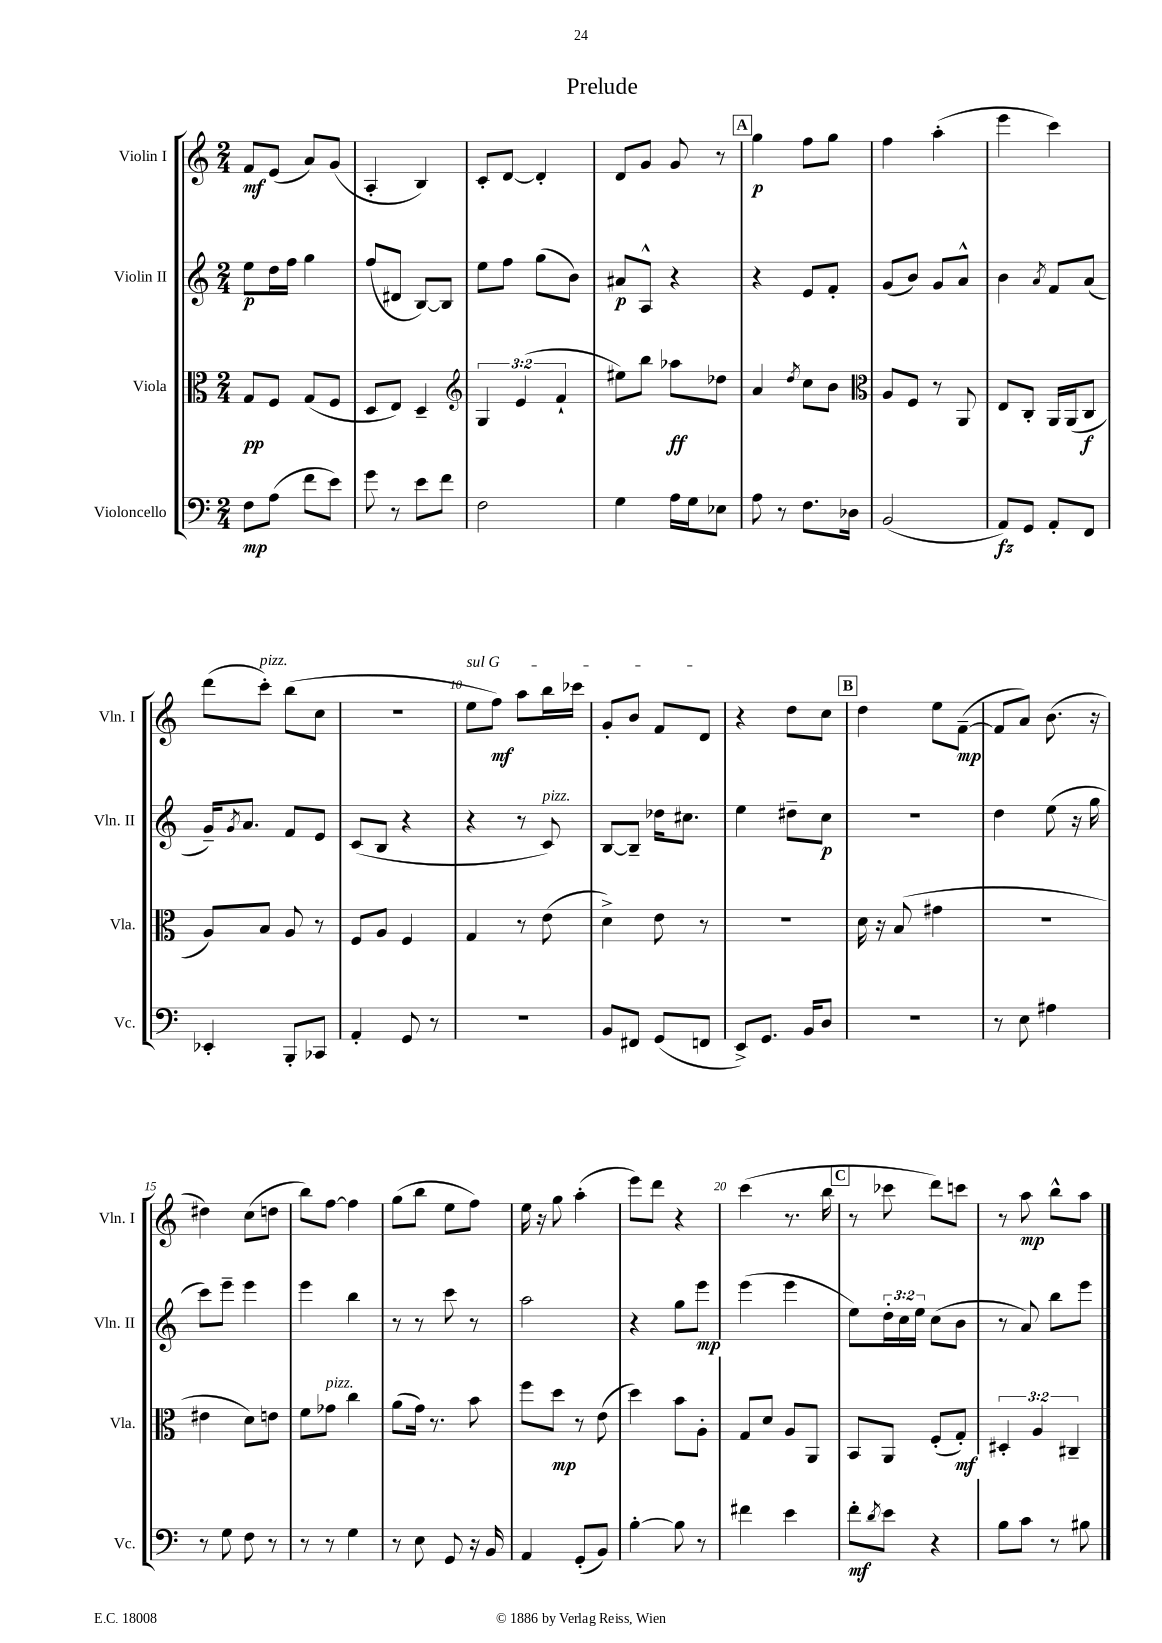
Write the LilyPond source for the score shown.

\header { title = "Prelude" }
<<
\new StaffGroup <<
\new Staff = "s0" \with { instrumentName = "Violin I" shortInstrumentName = "Vln. I" } {
    \clef treble \key c \major \numericTimeSignature \time 2/4
    f'8\mf e'8( a'8) g'8( |
    a4-. b4) |
    c'8-. d'8~ d'4-. |
    d'8 g'8 g'8 r8 |
    \mark \markup { \box "A" } g''4\p f''8 g''8 |
    f''4 a''4-.( |
    e'''4 c'''4) |
    d'''8( c'''8-.^\markup { \italic "pizz." }) b''8( c''8 |
    r2 |
    \once \override TextSpanner.bound-details.left.text = \markup { \italic "sul G" } e''8\startTextSpan f''8\mf) a''8 b''16 ces'''16 |
    g'8-. b'8 f'8 d'8\stopTextSpan |
    r4 d''8 c''8 |
    \mark \markup { \box "B" } d''4 e''8 f'8~--\mp( |
    f'8 a'8) b'8.( r16 |
    dis''4) c''8( d''8 |
    b''8) f''8~ f''4 |
    g''8( b''8 e''8 f''8) |
    e''16 r16 g''8 a''4-.( |
    e'''8) d'''8 r4 |
    c'''4( r8. b''16 |
    \mark \markup { \box "C" } r8 ces'''8 d'''8) c'''8 |
    r8 a''8\mp b''8-^ a''8 \bar "|." |
}
\new Staff = "s1" \with { instrumentName = "Violin II" shortInstrumentName = "Vln. II" } {
    \clef treble \key c \major \numericTimeSignature \time 2/4 \override Staff.TupletNumber.text = #tuplet-number::calc-fraction-text
    e''8\p d''16 f''16 g''4 |
    f''8( dis'8 b8~) b8 |
    e''8 f''8 g''8( b'8) |
    ais'8\p a8-^ r4 |
    \mark \markup { \box "A" } r4 e'8 f'8-. |
    g'8( b'8) g'8 a'8-^ |
    b'4 \acciaccatura { a'8 } f'8 a'8( |
    g'16--) \acciaccatura { g'8 } a'8. f'8 e'8 |
    c'8( b8 r4 |
    r4 r8 c'8^\markup { \italic "pizz." }) |
    b8~ b8-- des''16 cis''8. |
    e''4 dis''8-- c''8\p |
    \mark \markup { \box "B" } r2 |
    d''4 e''8( r16 g''16 |
    c'''8) e'''8-- e'''4 |
    e'''4 b''4 |
    r8 r8 c'''8 r8 |
    a''2 |
    r4 g''8 e'''8\mp |
    e'''4( e'''4 |
    \mark \markup { \box "C" } e''8) \tuplet 3/2 { d''16-. c''16 e''16 } c''8( b'8 |
    r8 a'8) b''8 e'''8 \bar "|." |
}
\new Staff = "s2" \with { instrumentName = "Viola" shortInstrumentName = "Vla." } {
    \clef alto \key c \major \numericTimeSignature \time 2/4 \override Staff.TupletNumber.text = #tuplet-number::calc-fraction-text
    g8\pp f8 g8( f8 |
    d8 e8) d4-- |
    \clef treble \tuplet 3/2 { g4 e'4( f'4-! } |
    eis''8) b''8 aes''8\ff des''8 |
    \mark \markup { \box "A" } a'4 \acciaccatura { d''8 } c''8 b'8 |
    \clef alto a8 f8 r8 a,8 |
    e8 c8-. a,16 a,16( c8\f |
    a8) b8 a8 r8 |
    f8 a8 f4 |
    g4 r8 e'8( |
    d'4->) e'8 r8 |
    R2 |
    \mark \markup { \box "B" } d'16 r16 b8( gis'4 |
    R2 |
    eis'4 d'8) e'8 |
    f'8 ges'8^\markup { \italic "pizz." } c''4 |
    a'8( g'16) r8. b'8 |
    f''8 d''8\mp r8 e'8( |
    d''4) b'8 a8-. |
    g8 d'8 a8 a,8 |
    \mark \markup { \box "C" } b,8 a,8 f8-.( g8-.\mf) |
    \tuplet 3/2 { dis4-. a4 cis4-- } \bar "|." |
}
\new Staff = "s3" \with { instrumentName = "Violoncello" shortInstrumentName = "Vc." } {
    \clef bass \key c \major \numericTimeSignature \time 2/4
    f8\mp a8( f'8 e'8) |
    g'8 r8 e'8 f'8 |
    f2 |
    g4 a16 g16 ees8 |
    \mark \markup { \box "A" } a8 r8 f8. des16 |
    b,2( |
    a,8\fz) g,8 a,8-. f,8 |
    ees,4-. b,,8-. ces,8 |
    a,4-. g,8 r8 |
    R2 |
    b,8 fis,8 g,8( f,8 |
    e,8->) g,8. b,16 d8 |
    \mark \markup { \box "B" } R2 |
    r8 e8 ais4 |
    r8 g8 f8 r8 |
    r8 r8 g4 |
    r8 e8 g,8 r16 b,16 |
    a,4 g,8-.( b,8) |
    b4~-. b8 r8 |
    fis'4 e'4 |
    \mark \markup { \box "C" } f'8-.\mf \acciaccatura { d'8 } e'8 r4 |
    b8 c'8 r8 bis8 \bar "|." |
}
>>
>>
\layout { \context { \Score \override BarNumber.break-visibility = ##(#f #t #t) barNumberVisibility = #(every-nth-bar-number-visible 5) } }
